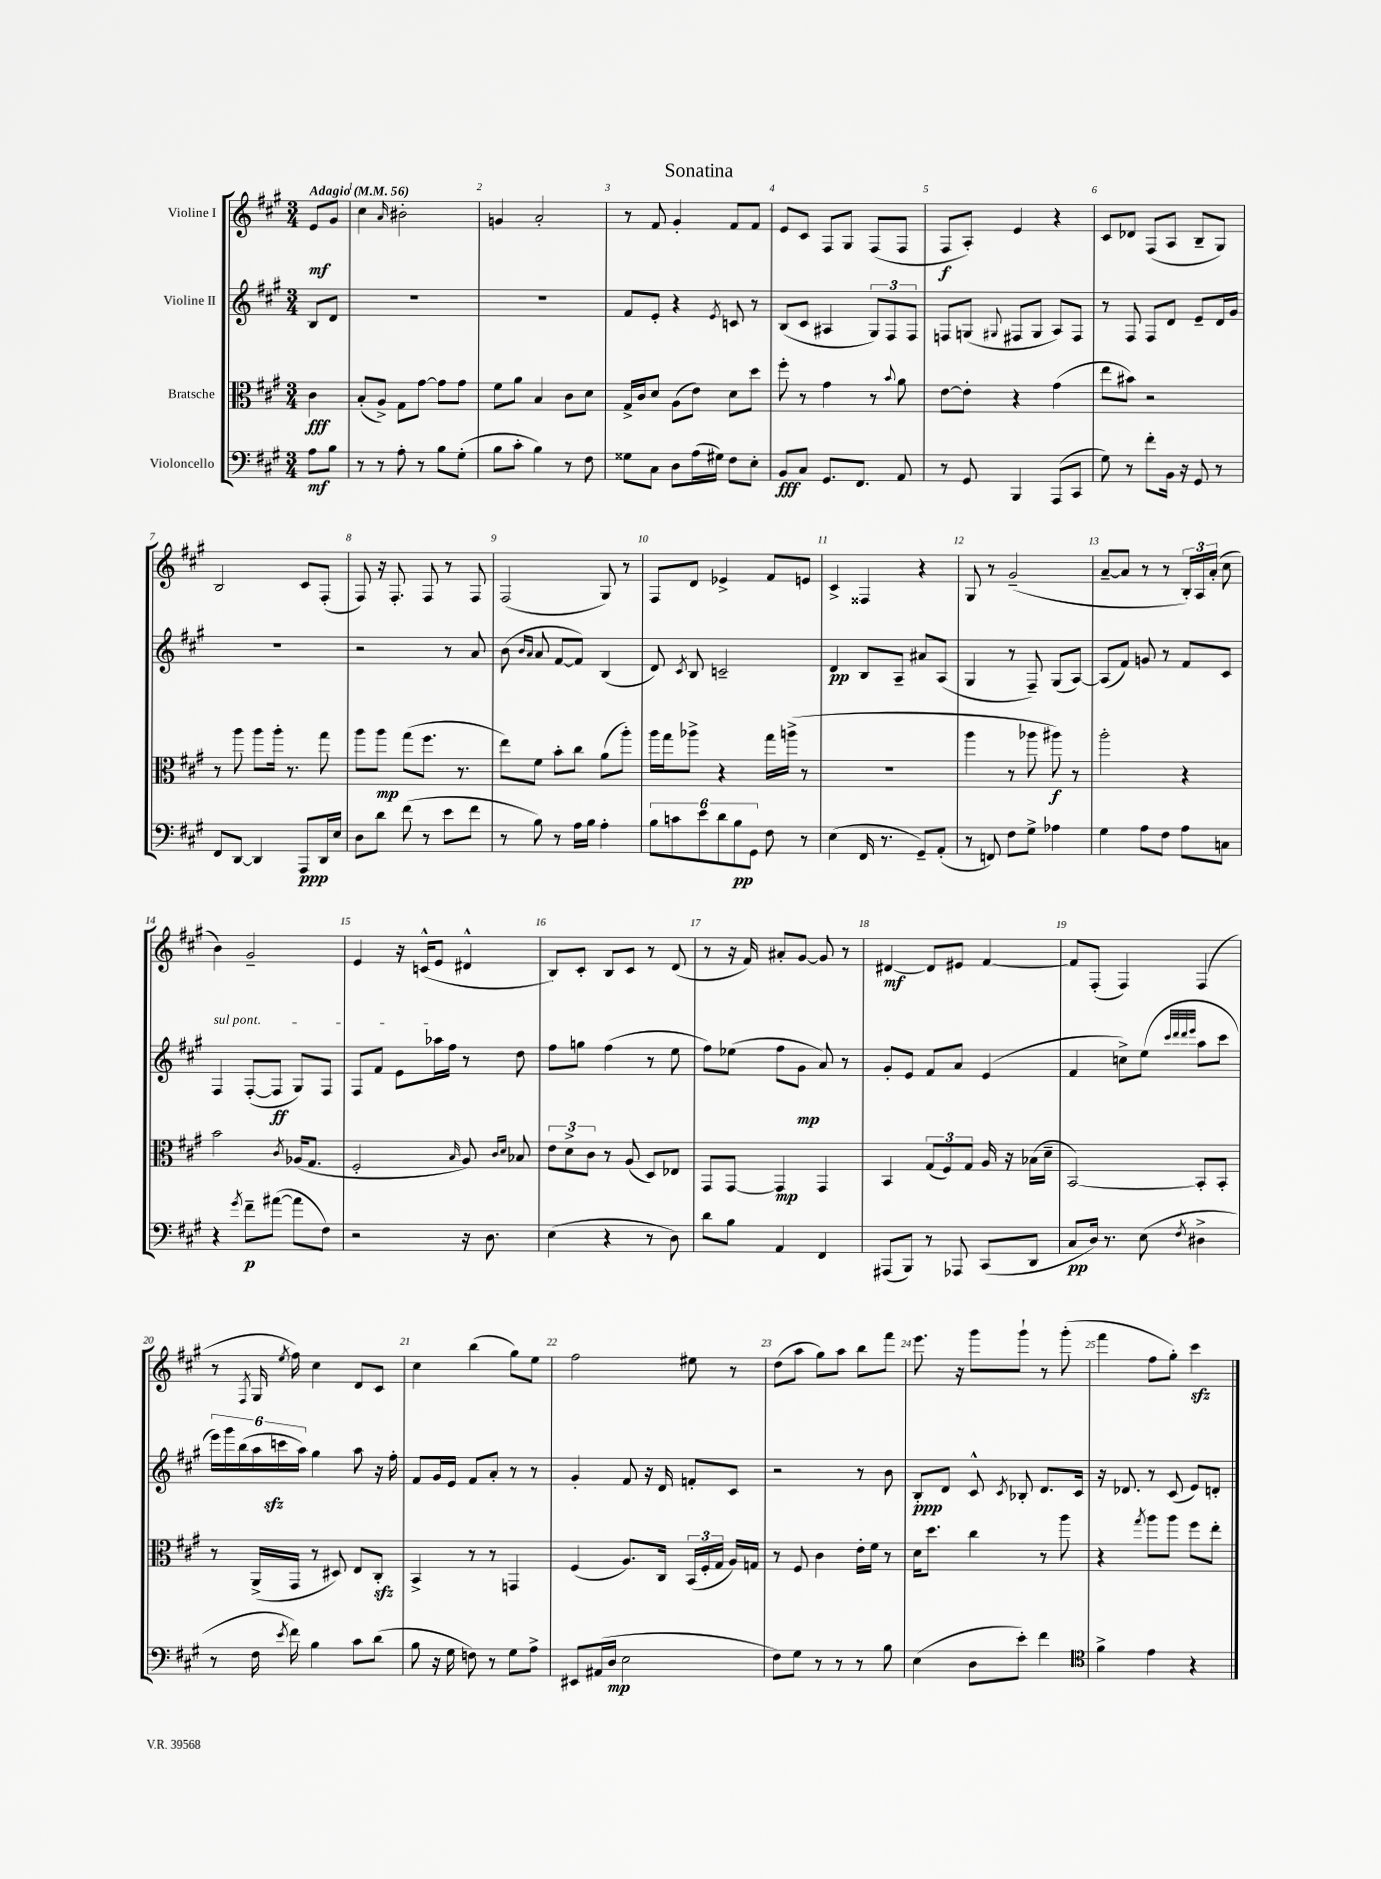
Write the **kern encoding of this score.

**kern	**dynam	**kern	**dynam	**kern	**dynam	**kern	**dynam
*part4	*part4	*part3	*part3	*part2	*part2	*part1	*part1
*staff4	*staff4	*staff3	*staff3	*staff2	*staff2	*staff1	*staff1
*I"Violoncello	*	*I"Bratsche	*	*I"Violine II	*	*I"Violine I	*
*clefF4	*	*clefC3	*	*clefG2	*	*clefG2	*
*k[f#c#g#]	*	*k[f#c#g#]	*	*k[f#c#g#]	*	*k[f#c#g#]	*
*M3/4	*	*M3/4	*	*M3/4	*	*M3/4	*
*MM56	*	*MM56	*	*MM56	*	*MM56	*
=	=	=	=	=	=	=	=
!	!	!	!	!	!	!LO:TX:a:B:t=Adagio	!
8A\L	mf	4c#\	fff	8B/L	.	8e/L	mf
8B\J	.	.	.	8d/J	.	8g#/J	.
=1	=1	=1	=1	=1	=1	=1	=1
8r	.	(8B'/L	.	2.r	.	4cc#\	.
8r	.	8A^/J)	.	.	.	.	.
.	.	.	.	.	.	16qqa/	.
8A'\	.	8G#\L	.	.	.	2b#X'\	.
8r	.	[8g#\J	.	.	.	.	.
8B\L	.	8g#\L]	.	.	.	.	.
(8G#'\J	.	8g#\J	.	.	.	.	.
=2	=2	=2	=2	=2	=2	=2	=2
8B\L	.	8f#\L	.	2.r	.	4gn/	.
8c#'\J	.	8a\J	.	.	.	.	.
4B\)	.	4B/	.	.	.	2a'/	.
8r	.	8c#\L	.	.	.	.	.
8F#\	.	8d\J	.	.	.	.	.
=3	=3	=3	=3	=3	=3	=3	=3
8G##X\L	.	16G#^/LL	.	8f#/L	.	8r	.
.	.	16c#/J	.	.	.	.	.
8C#\J	.	8d/J	.	8e'/J	.	8f#/	.
8D\L	.	(8A\L	.	4r	.	4g#'/	.
(16A\L	.	8e\J)	.	.	.	.	.
16G#X\JJ)	.	.	.	.	.	.	.
.	.	.	.	8qe/	.	.	.
8F#\L	.	8d\L	.	8cn/	.	8f#/L	.
8E'\J	.	8dd\J	.	8r	.	8f#/J	.
=4	=4	=4	=4	=4	=4	=4	=4
8BB/L	fff	8ff#'\	.	(8B/L	.	8e/L	.
8C#/J	.	8r	.	8c#/J	.	8c#/J	.
8.GG#/L	.	4g#\	.	4A#X/	.	8F#/L	.
.	.	.	.	.	.	8G#/J	.
8.FF#/J	.	.	.	.	.	.	.
.	.	8r	.	12G#/L)	.	(8F#/L	.
.	.	.	.	12F#/	.	.	.
.	.	8qqb/	.	.	.	.	.
8AA/	.	8a\	.	.	.	8F#/J	.
.	.	.	.	12F#/J	.	.	.
=5	=5	=5	=5	=5	=5	=5	=5
8r	.	[8e\L	.	8Fn/L	.	8F#/L	f
8GG#/	.	8e'\J]	.	(8Gn/J	.	8A'/J)	.
.	.	.	.	8qqG#X/	.	.	.
4BBB/	.	4r	.	8F#X/L	.	4e/	.
.	.	.	.	8G#/J	.	.	.
(8AAA/L	.	(4g#\	.	8A/L)	.	4r	.
8CC#/J	.	.	.	8F#/J	.	.	.
=6	=6	=6	=6	=6	=6	=6	=6
8G#\)	.	8ee\L	.	8r	.	8c#/L	.
8r	.	8b#X\J)	.	8F#/	.	8d-X/J	.
8f#'\L	.	2r	.	8F#/L	.	(8F#/L	.
16BB\Jk	.	.	.	8d/J	.	8A/J	.
16r	.	.	.	.	.	.	.
8GG#/	.	.	.	8e~/L	.	8B~/L	.
8r	.	.	.	16d/L	.	8G#/J)	.
.	.	.	.	16g#/JJ	.	.	.
!!LO:LB:g=z
=7	=7	=7	=7	=7	=7	=7	=7
8FF#/L	.	8r	.	2.r	.	2B/	.
[8DD/J	.	8aa\	.	.	.	.	.
4DD/]	.	8aa\L	.	.	.	.	.
.	.	16aa'\Jk	.	.	.	.	.
.	.	8.r	.	.	.	.	.
8AAA/L	ppp	.	.	.	.	8c#/L	.
16DD/L	.	8gg#\	.	.	.	(8F#'/J	.
16E/JJ	.	.	.	.	.	.	.
=8	=8	=8	=8	=8	=8	=8	=8
8D\L	.	8aa\L	.	2r	.	8F#/)	.
8d\J	.	8aa\J	mp	.	.	16r	.
.	.	.	.	.	.	8.F#'/	.
(8f#\	.	(8gg#\L	.	.	.	.	.
8r	.	8.ff#\J	.	.	.	8F#/	.
8e\L	.	.	.	8r	.	8r	.
.	.	8.r	.	.	.	.	.
8f#\J	.	.	.	8a/	.	8F#/	.
=9	=9	=9	=9	=9	=9	=9	=9
8r	.	8ee\L)	.	(8b\	.	(2F#/	.
.	.	.	.	16qqb/LL	.	.	.
.	.	.	.	16qqa/JJ	.	.	.
8B\)	.	8f#\J	.	8a/	.	.	.
8r	.	8b'\L	.	[8f#/L	.	.	.
16A\LL	.	8cc#\J	.	8f#/J])	.	.	.
16B\JJ	.	.	.	.	.	.	.
4A'\	.	(8a\L	.	(4B/	.	8G#/)	.
.	.	8aa'\J)	.	.	.	8r	.
=10	=10	=10	=10	=10	=10	=10	=10
12B\L	.	16aa\LL	.	8d/)	.	8F#/L	.
.	.	16gg#\J	.	.	.	.	.
12cn\	.	.	.	.	.	.	.
.	.	.	.	8qc#/	.	.	.
.	.	8aa-X^\J	.	8B/	.	8d/J	.
12e\	.	.	.	.	.	.	.
12d\	.	4r	.	2cn~/	.	4e-X^/	.
12B\	pp	.	.	.	.	.	.
12GG#\J	.	.	.	.	.	.	.
8F#\	.	16gg#\LL	.	.	.	8f#/L	.
.	.	(16aan^\JJ	.	.	.	.	.
8r	.	8r	.	.	.	8en/J	.
=11	=11	=11	=11	=11	=11	=11	=11
(4E\	.	2.r	.	4d/	pp	4c#^/	.
16FF#/	.	.	.	8B/L	.	4F##X/	.
8.r	.	.	.	.	.	.	.
.	.	.	.	8A~/J	.	.	.
8GG#~/L)	.	.	.	8a#X/L	.	4r	.
(8AA'/J	.	.	.	(8A/J	.	.	.
=12	=12	=12	=12	=12	=12	=12	=12
8r	.	4aa\	.	4G#/	.	8G#/	.
8FFn/)	.	.	.	.	.	8r	.
8F#\L	.	8r	.	8r	.	(2g#~/	.
8G#^\J	.	8aa-X\	.	8F#~/)	.	.	.
4A-X\	.	8aa#X\)	f	(8G#/L	.	.	.
.	.	8r	.	[8A/J)	.	.	.
=13	=13	=13	=13	=13	=13	=13	=13
4G#\	.	2aa'\	.	(8A/L]	.	[8a~/L	.
.	.	.	.	8f#/J)	.	8a/J]	.
8A\L	.	.	.	8gn/	.	8r	.
8F#\J	.	.	.	8r	.	8r	.
8A\L	.	4r	.	8f#/L	.	24B'/LL)	.
.	.	.	.	.	.	24A/	.
.	.	.	.	.	.	(24a'/JJ	.
8Cn\J	.	.	.	8c#/J	.	8cc#\	.
!!LO:LB:g=z
=14	=14	=14	=14	=14	=14	=14	=14
!	!	!	!	!LO:TX:a:i:t=sul pont.	!	!	!
4r	.	2b\	.	4F#/	.	4b\)	.
8qg#/	.	.	.	.	.	.	.
8f#~\L	p	.	.	([8F#'/L	.	2g#~/	.
([8a#X\J	.	.	.	8F#/J]	ff	.	.
.	.	8qc#/	.	.	.	.	.
8a#\L]	.	(16A-X/KL	.	8G#/L)	.	.	.
.	.	8.G#/J	.	.	.	.	.
8F#\J)	.	.	.	8F#/J	.	.	.
=15	=15	=15	=15	=15	=15	=15	=15
2r	.	2F#'/	.	8F#/L	.	4e/	.
.	.	.	.	8f#/J	.	.	.
.	.	.	.	8e\L	.	16r	.
.	.	.	.	.	.	(16cn^^/KL	.
.	.	.	.	16aa-X\L	.	8e/J	.
.	.	.	.	16ff#\JJ	.	.	.
.	.	16qqB/	.	.	.	.	.
16r	.	8A/)	.	8r	.	4d#X^^/	.
8.D\	.	.	.	.	.	.	.
.	.	16qqc#/LL	.	.	.	.	.
.	.	16qqd/JJ	.	.	.	.	.
.	.	8B-X/	.	8dd\	.	.	.
=16	=16	=16	=16	=16	=16	=16	=16
(4E\	.	12e\L	.	8ff#\L	.	8B/L)	.
.	.	12d^\	.	.	.	.	.
.	.	.	.	8ggn\J	.	8c#'/J	.
.	.	12c#\J	.	.	.	.	.
4r	.	8r	.	(4ff#\	.	8B/L	.
.	.	(8A/	.	.	.	8c#/J	.
8r	.	8D/L)	.	8r	.	8r	.
8D\)	.	8E-X/J	.	8ee\	.	(8d/	.
=17	=17	=17	=17	=17	=17	=17	=17
8d\L	.	8GG#/L	.	8ff#\L)	.	8r	.
8B\J	.	[8GG#/J	.	(8ee-X\J	.	16r	.
.	.	.	.	.	.	16f#/)	.
4AA/	.	4GG#/]	mp	8ff#\L	.	8a#X'/L	.
.	.	.	.	8g#\J	mp	[8g#/J	.
4FF#/	.	4GG#/	.	8a/)	.	8g#/]	.
.	.	.	.	8r	.	8r	.
=18	=18	=18	=18	=18	=18	=18	=18
(8AAA#X/L	.	4BB/	.	8g#'/L	.	[4d#X/	mf
8BBB/J)	.	.	.	8e/J	.	.	.
8r	.	(12G#/L	.	8f#/L	.	8d#/L]	.
.	.	12F#/)	.	.	.	.	.
8AAA-X/	.	.	.	8a/J	.	8e#X/J	.
.	.	12G#/J	.	.	.	.	.
(8CC#/L	.	16A/	.	(4e/	.	[4f#/	.
.	.	16r	.	.	.	.	.
8DD/J	.	(16B-X\LL	.	.	.	.	.
.	.	16d~\JJ	.	.	.	.	.
=19	=19	=19	=19	=19	=19	=19	=19
8C#/L	pp	[2BB/)	.	4f#/	.	8f#/L]	.
16D/Jk)	.	.	.	.	.	(8F#'/J	.
8.r	.	.	.	.	.	.	.
.	.	.	.	8ccn^\L)	.	4F#/)	.
(8E\	.	.	.	(8ee\J	.	.	.
.	.	.	.	32qqccc#/LLL	.	.	.
.	.	.	.	32qqddd/	.	.	.
.	.	.	.	32qqddd/	.	.	.
8qF#/	.	.	.	32qqeee/JJJ	.	.	.
4D#X^\	.	8BB'/L]	.	8aa\L	.	(4F#/	.
.	.	8BB'/J	.	8ccc#\J	.	.	.
!!LO:LB:g=z
=20	=20	=20	=20	=20	=20	=20	=20
8r	.	8r	.	24eee\LL)	.	8r	.
.	.	.	.	24ggg#\	.	.	.
.	.	.	.	(24bb\	.	.	.
.	.	.	.	.	.	8qF#/	.
16F#\	.	(16AA^/LL	.	24aa\	.	16G#/	.
.	.	.	.	24cccnzz\	.	.	.
8qe/	.	.	.	.	.	8qee/	.
16f#\)	.	16GG#/JJ	.	.	.	16ff#\)	.
.	.	.	.	24aa\JJ)	.	.	.
4B\	.	8r	.	4gg#\	.	4cc#\	.
.	.	8D#X/)	.	.	.	.	.
8c#\L	.	8E/L	.	8aa\	.	8d/L	.
(8d\J	.	8C#zz'/J	.	16r	.	8c#/J	.
.	.	.	.	16ff#'\	.	.	.
=21	=21	=21	=21	=21	=21	=21	=21
8B\	.	4BB^/	.	8f#/L	.	4cc#\	.
16r	.	.	.	16g#/L	.	.	.
16G#\	.	.	.	16e/JJ	.	.	.
8Fn\)	.	8r	.	8f#/L	.	(4bb\	.
8r	.	8r	.	8a'/J	.	.	.
8G#\L	.	4GGn/	.	8r	.	8gg#\L)	.
8A^\J	.	.	.	8r	.	8ee\J	.
=22	=22	=22	=22	=22	=22	=22	=22
8EE#X/L	.	(4F#/	.	4g#'/	.	2ff#\	.
(16AA#X/L	.	.	.	.	.	.	.
16D/JJ	mp	.	.	.	.	.	.
2E\	.	8.A/L)	.	8f#/	.	.	.
.	.	.	.	16r	.	.	.
.	.	16C#/Jk	.	16d/	.	.	.
.	.	(24BB/LL	.	8fn'/L	.	8ee#X\	.
.	.	24F#'/	.	.	.	.	.
.	.	24G#/JJ	.	.	.	.	.
.	.	16A/LL)	.	8c#/J	.	8r	.
.	.	16Gn/JJ	.	.	.	.	.
=23	=23	=23	=23	=23	=23	=23	=23
8F#\L)	.	8r	.	2r	.	(8dd\L	.
8G#\J	.	8F#/	.	.	.	8aa\J	.
8r	.	4c#\	.	.	.	8gg#\L)	.
8r	.	.	.	.	.	8aa\J	.
8r	.	16e'\LL	.	8r	.	8bb\L	.
.	.	16f#\JJ	.	.	.	.	.
8B\	.	8r	.	8b\	.	8fff#\J	.
=24	=24	=24	=24	=24	=24	=24	=24
(4E\	.	16d\KL	.	8B'/L	ppp	8.eee\	.
.	.	8.dd\J	.	.	.	.	.
.	.	.	.	8d/J	.	.	.
.	.	.	.	.	.	16r	.
8D\L	.	4cc#\	.	8c#^^/	.	8ggg#\L	.
.	.	.	.	8qc#/	.	.	.
8e'\J)	.	.	.	8B-X'/	.	8ggg#`\J	.
4f#\	.	8r	.	8.d/L	.	8r	.
.	.	8aa\	.	.	.	(8ggg#'\	.
.	.	.	.	16c#/Jk	.	.	.
=25	=25	=25	=25	=25	=25	=25	=25
*clefC4	*	*	*	*	*	*	*
4f#^\	.	4r	.	16r	.	4fff#\	.
.	.	.	.	8.d-X/	.	.	.
.	.	8qgg#/	.	.	.	.	.
4e\	.	8aa\L	.	8r	.	8ff#\L	.
.	.	8aa\J	.	(8c#/	.	8gg#'\J)	.
4r	.	8ff#\L	.	8e/L)	.	4ccc#zz\	.
.	.	8ee'\J	.	8dn'/J	.	.	.
==	==	==	==	==	==	==	==
*-	*-	*-	*-	*-	*-	*-	*-
